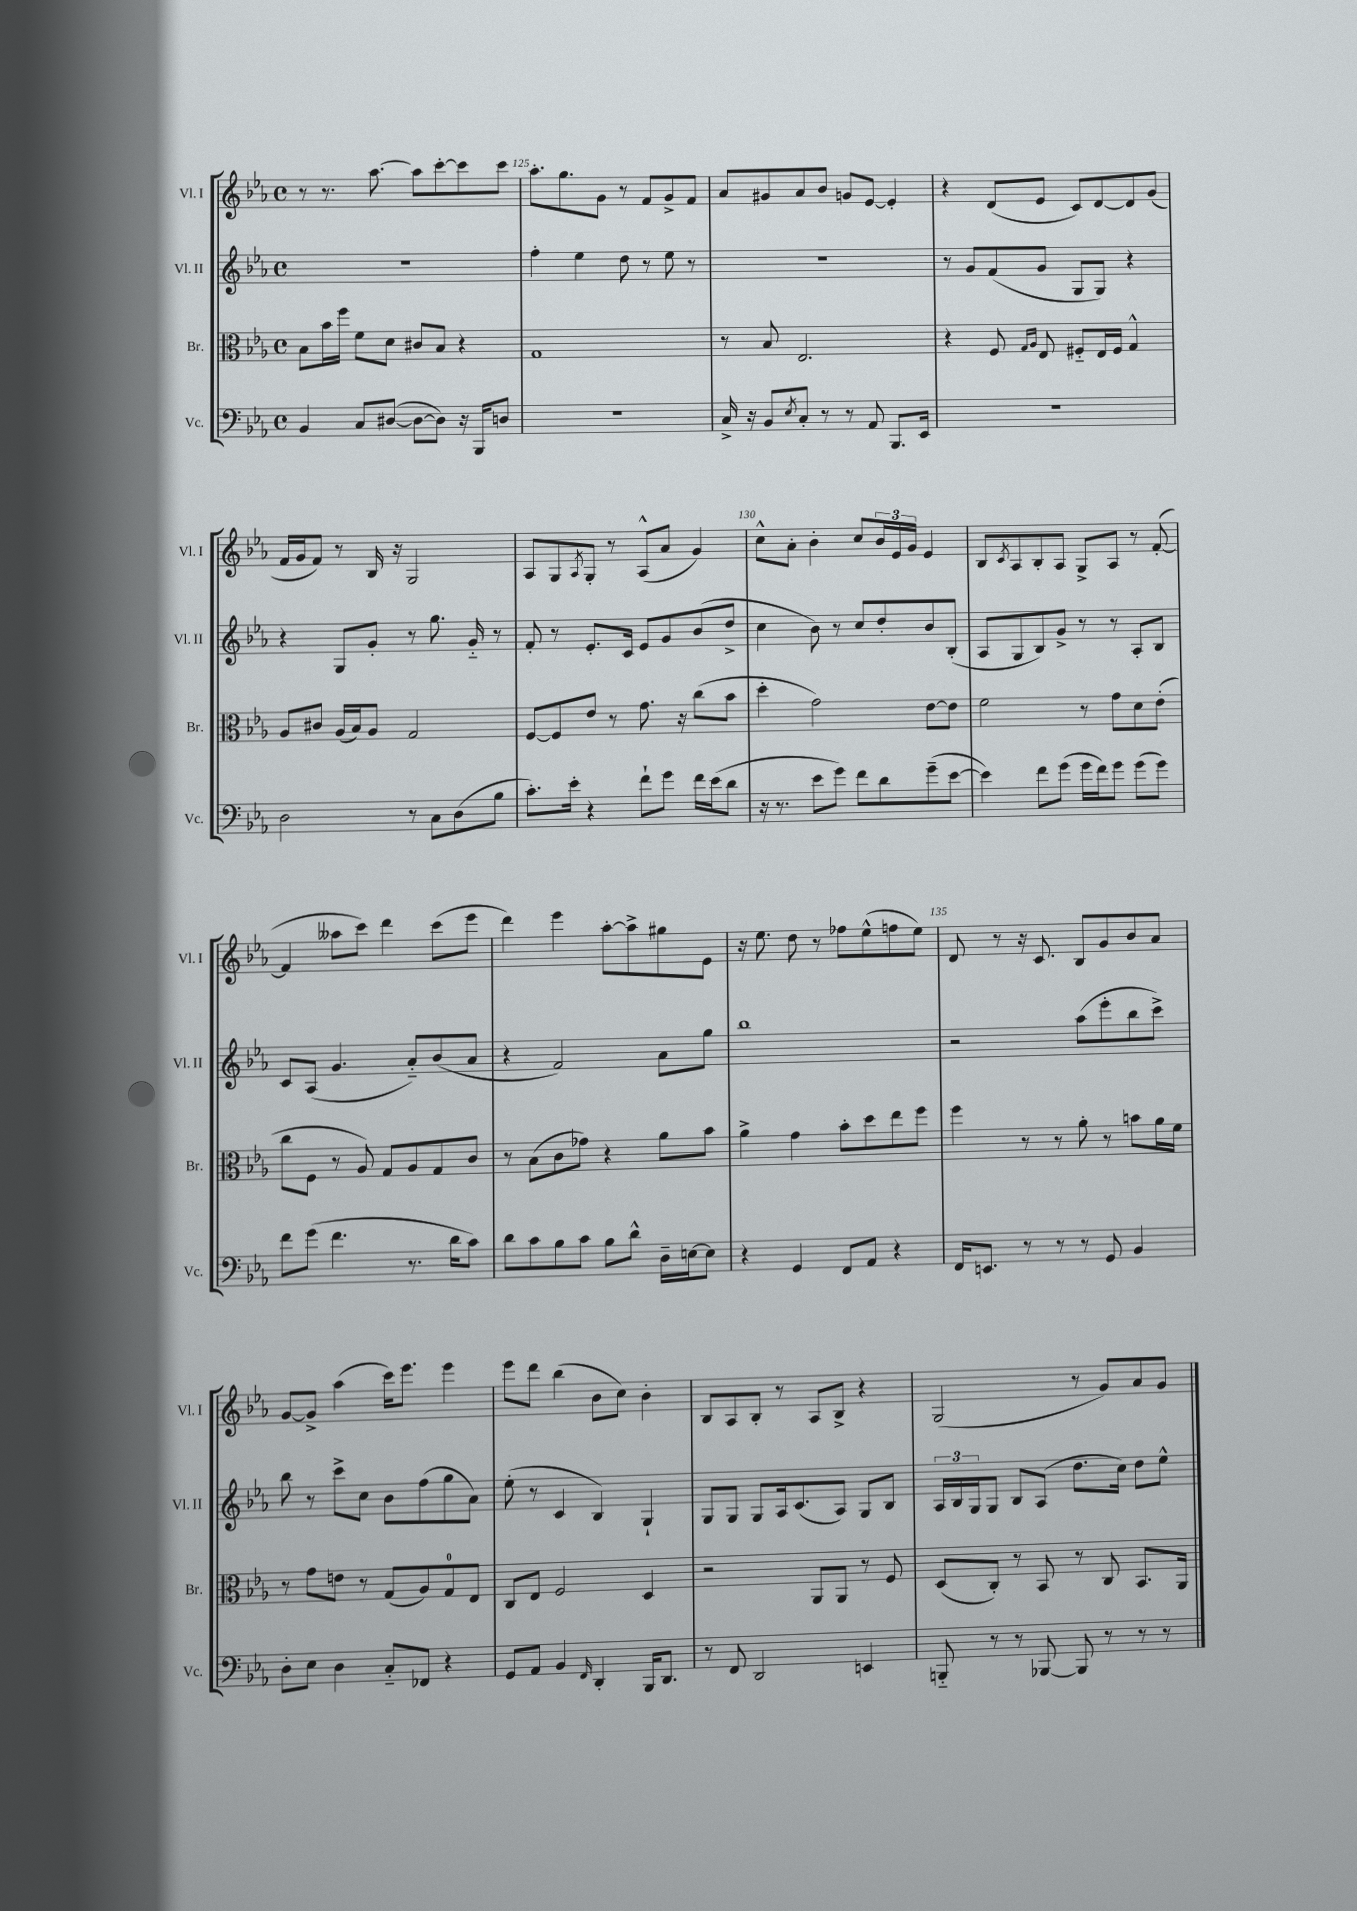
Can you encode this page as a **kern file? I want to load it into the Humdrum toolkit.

**kern	**kern	**kern	**kern
*staff4	*staff3	*staff2	*staff1
*clefF4	*clefC3	*clefG2	*clefG2
*k[b-e-a-]	*k[b-e-a-]	*k[b-e-a-]	*k[b-e-a-]
*M4/4	*M4/4	*M4/4	*M4/4
*met(c)	*met(c)	*met(c)	*met(c)
4BB-/	8B-\L	1r	8r
.	16b-\L	.	8.r
.	16ff\JJ	.	.
8C/L	8f\L	.	.
.	.	.	[8.aa-\
([8D#/J	8d\J	.	.
8D#\_L	8c#/L	.	8aa-\]L
8D#\]J)	8B-/J	.	[8ccc'\
16r	4r	.	8ccc\]
16BBB-/LK	.	.	.
8D/J	.	.	8ccc\J
=	=	=	=
1r	1G	4ff'\	8.aa-'\L
.	.	.	8.gg\
.	.	4ee-\	.
.	.	.	8g\J
.	.	8dd\	8r
.	.	8r	8f/L
.	.	8ee-\	8g^/
.	.	8r	8f/J
=	=	=	=
16C^/	8r	1r	8a-/L
16r	.	.	.
8BB-/L	8B-/	.	8g#/
8qE-/	.	.	.
8C'/J	2.E-/	.	8a-/
8r	.	.	8b-/J
8r	.	.	8g/L
8AA-/	.	.	[8e-/J
8.BBB-/L	.	.	4e-'/]
16EE-/Jk	.	.	.
=	=	=	=
1r	4r	8r	4r
.	.	8g/L	.
.	8F/	(8f/	(8d/L
.	16qqG/LL	.	.
.	16qqA-/JJ	.	.
.	8E-/	8g/J	8e-/J
.	8F#'~/L	8G/L	8c/L)
.	16E-/L	8G/J)	[8d/
.	16F#/JJ	.	.
.	4G^^/	4r	8d/]
.	.	.	(8g/J
=	=	=	=
2D\	8A-/L	4r	16f/LL
.	.	.	16g/J
.	8c#/J	.	8f/J)
.	(16A-/LL	8G/L	8r
.	16B-/J)	.	.
.	8A-/J	8g'/J	16B-/
.	.	.	16r
8r	2G/	8r	2G/
8C\L	.	8.gg\	.
(8D\	.	.	.
.	.	16g'~/	.
8B-\J	.	8r	.
=	=	=	=
8.c'\L)	[8F/L	8f'/	8A-/L
.	8F/]	8r	8G/
16e-'\Jk	.	.	.
.	.	.	8qA-/
4r	8e-/J	8.e-'/L	8G'/J
.	8r	.	8r
.	.	16c/Jk	.
8f`\L	8.g\	8e-/L	(8A-^^/L
8g\J	.	8g/	8a-/J
.	16r	.	.
16f\LL	(8cc\L	(8b-/	4g/)
(16e-\J	.	.	.
8d\J	8b-\J	8dd^/J	.
=	=	=	=
16r	4dd'\	4cc\	8cc^^\L
8.r	.	.	.
.	.	.	8a-'\J
8e-\L	2g\)	8b-\)	4b-'\
8g\J)	.	8r	.
8f\L	.	8cc/L	8cc/L
8d\	.	8dd'/	24b-/L
.	.	.	24e-/
.	.	.	24g/JJ
(8g~\	[8e-\L	8b-/	4e-/
[8e-\J	8e-\]J	(8B-'/J	.
=	=	=	=
4e-\])	2f\	8A-/L	8B-/L
.	.	.	8qc/
.	.	8G/	8A-/
8f\L	.	8B-/)	8B-'/
(8g\J	.	8g^/J	8A-/J
16g\LL	8r	8r	8G^/L
16f\J)	.	.	.
8g\J	8g\L	8r	8A-/J
(8g\L	8d\	8A-'/L	8r
8g\J)	(8e-'\J	8B-/J	([8f'/
=	=	=	=
8f\L	8cc\L	8c/L	4f/]
(8g\J	8F\J	(8A-/J	.
4.f\	8r	4.g/	8aa--\L
.	8A-/)	.	8ccc\J)
.	8G/L	.	4ddd\
8.r	8A-/	8a-'~/L)	.
.	8G/	(8b-/	(8ccc\L
16d\LK	.	.	.
8c\J)	8c/J	8a-/J	8eee-\J
=	=	=	=
8d\L	8r	4r	4ddd\)
8c\	(8B-\L	.	.
8B-\	8c\	2f/)	4eee-\
8c\J	8g-\J)	.	.
8B-\L	4r	.	[8aa-'\L
8d^^\J	.	.	8aa-^\]
16D~\LL	8a-\L	8a-\L	8gg#\
[16E\J	.	.	.
8E\]J	8b-\J	8gg\J	8e-\J
=	=	=	=
4r	4a-^\	1bb-	16r
.	.	.	8.ee-\
4GG/	4g\	.	8dd\
.	.	.	8r
8FF/L	8b-'\L	.	8ff-\L
8AA-/J	8dd\	.	(8ee-^^\
4r	8ee-\	.	8ff\
.	8ff\J	.	8ee-\J)
=	=	=	=
16FF/LK	4ff\	2r	8d/
8.EE/J	.	.	.
.	.	.	8r
8r	8r	.	16r
.	.	.	8.c/
8r	8r	.	.
8r	8a-'\	(8aa-\L	8B-/L
8GG/	8r	8eee-'\	8g/
4BB-/	8b\L	8bb-\	8b-/
.	16a-\L	8ccc^\J)	8a-/J
.	16f\JJ	.	.
=	=	=	=
8D'\L	8r	8bb-\	[8g/L
8E-\J	8g\L	8r	8g^/]J
4D\	8e\J	8ccc^\L	(4aa-\
.	8r	8cc\J	.
8C'~/L	(8G/L	8b-\L	16ccc\LK)
.	.	.	8.eee-\J
8FF-/J	8A-/)	(8ff\	.
4r	8G/	8gg\	4eee-\
.	8E-/J	8a-\J)	.
=	=	=	=
8GG/L	8C/L	(8ee-'\	8eee-\L
8AA-/J	8E-/J	8r	8ddd\J
4BB-/	2F/	4c/	(4bb-\
16qqFF/	.	.	.
4DD'/	.	4B-/)	8b-\L
.	.	.	8cc\J)
16BBB-/LK	4D/	4G`/	4b-'\
8.DD/J	.	.	.
=	=	=	=
8r	2r	8G/L	8B-/L
8FF/	.	8G/J	8A-/
2DD/	.	8G/L	8B-'/J
.	.	16A-/k	8r
.	.	(8.c/	.
.	8AA-/L	.	8A-/L
.	8AA-/J	8A-/J)	8B-^/J
4EE/	8r	8G/L	4r
.	8F/	8B-/J	.
=	=	=	=
8BBB'~/	(8D/L	24A-/LL	(2G/
.	.	24B-/	.
.	.	24G/J	.
8r	8C'/J)	8G/J	.
8r	8r	8B-/L	.
[8BBB-/	8BB-/	(8A-/J	.
8BBB-/]	8r	8.dd\L	8r
8r	8C/	.	8g/L)
.	.	16cc\Jk)	.
8r	8.BB-/L	8dd\L	8a-/
8r	.	8ee-^^\J	8g/J
.	16AA-/Jk	.	.
==	==	==	==
*-	*-	*-	*-
